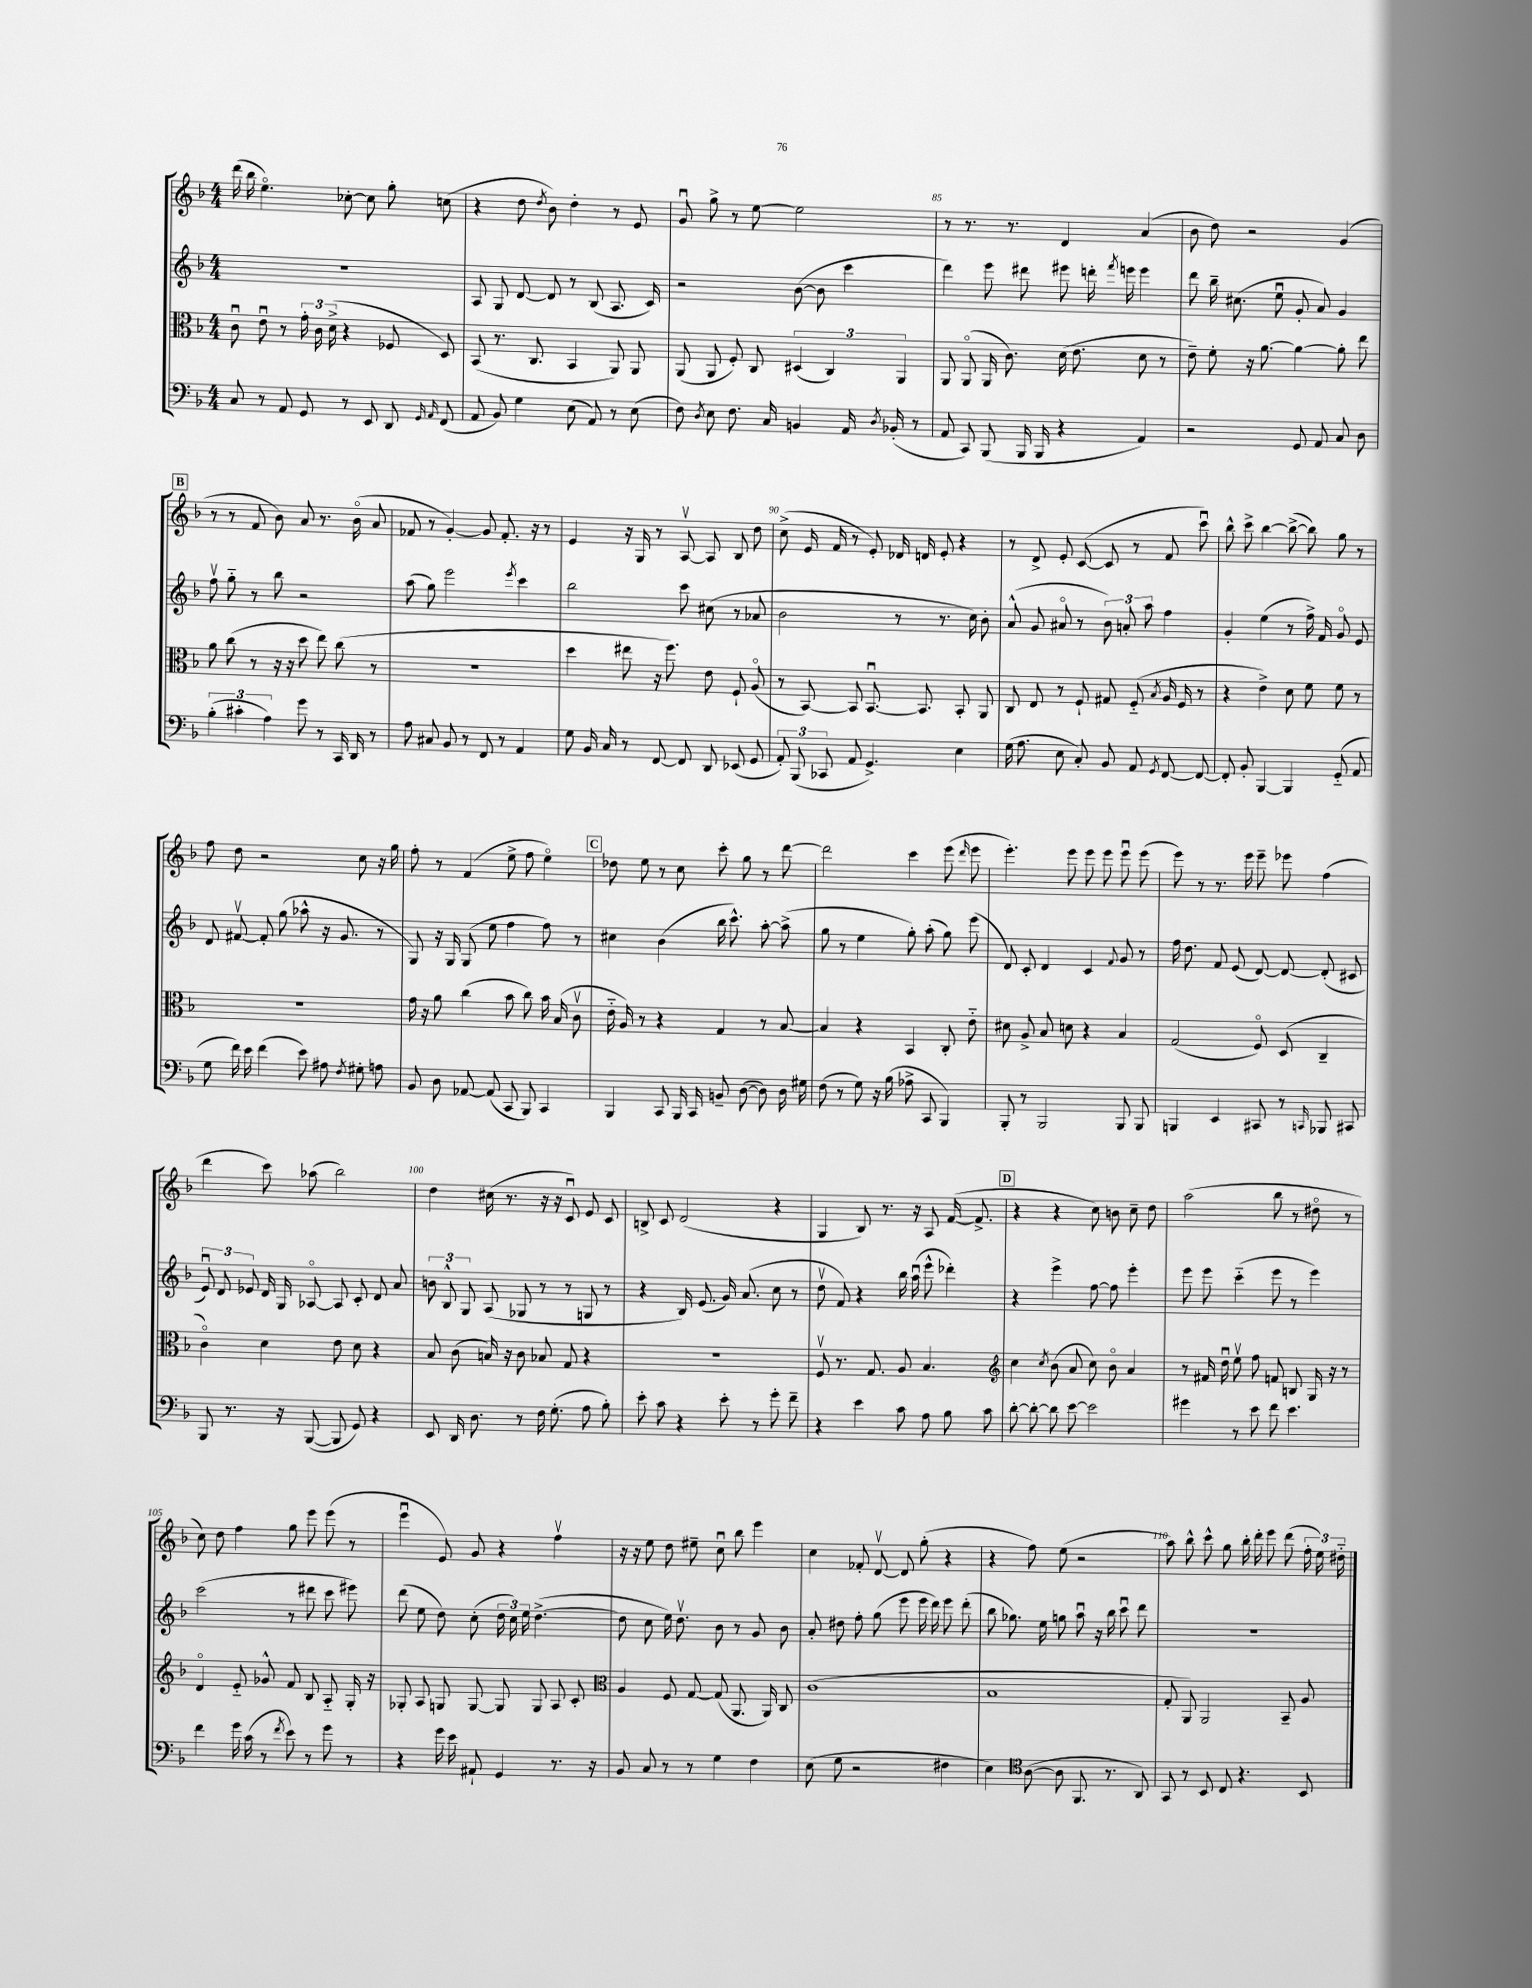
<<
\new StaffGroup <<
\new Staff = "s0" {
    \clef treble \key f \major \numericTimeSignature \time 4/4
    \autoBeamOff d'''16( bes''16 e''4.\flageolet) ces''8~-. ces''8 g''8-. c''8( |
    r4 d''8 \acciaccatura { d''8 } bes'8) d''4-. r8 e'8 |
    g'8\downbow g''8-> r8 e''8~ e''2 |
    r8 r8. r8. d'4 a'4( |
    bes'8 d''8) r2 g'4( |
    \mark \markup { \box "B" } r8 r8 f'8 bes'8) a'8 r8. bes'16\flageolet( a'8 |
    fes'8 r8 g'4~-.) g'8 fes'8.-. r16 r8 |
    e'4 r16 g16 r8 a8~\upbow a8 bes8 d''8 |
    c''8->( e'16 f'16 r8 e'8-.) des'16 d'16 e'8-. r4 |
    r8 d'8-> e'8-. c'8~( c'8 r8 f'8 c'''8\downbow) |
    bes''8-^ c'''8-> bes''4~ bes''8~->( bes''8) g''8 r8 |
    f''8 d''8 r2 c''8 r16 g''16 |
    f''8-. r8 f'4( e''8-> f''8 e''4\flageolet) |
    \mark \markup { \box "C" } des''8 e''8 r8 c''8 c'''8-. g''8 r8 d'''8~ |
    d'''2 c'''4 e'''8( \grace { d'''16 } e'''8 |
    e'''4.-.) e'''8 e'''8 e'''8 e'''8\downbow e'''8( |
    e'''8) r8 r8. e'''16 e'''8-- ees'''8 f''4( |
    d'''4 c'''8) aes''8( bes''2) |
    d''4 cis''16( r8. r16 r16 c'8\downbow) e'8 c'8 |
    b8-> c'8 d'2( r4 |
    g4 bes8) r8. r16 a8 f'16~( f'8.-> |
    \mark \markup { \box "D" } r4 r4 c''8) b'8 c''8-- d''8 |
    a''2( bes''8 r8 dis''8\flageolet r8 |
    c''8) d''8 f''4 g''8 e'''8 e'''8( r8 |
    e'''4\downbow e'8) g'8 r4 f''4\upbow |
    r16 r16 e''8 d''8 eis''8-- c''8\downbow bes''8 e'''4 |
    c''4 fes'8-. d'8~\upbow d'8 g''8-.( r4 |
    r4 f''8) e''8( r2 |
    a''8) bes''8-^ c'''8-^ g''8 bes''16-. d'''16-. e'''8 d'''8( \tuplet 3/2 { f''16-. e''16) dis''16-_ } \bar "|." |
}
\new Staff = "s1" {
    \clef treble \key f \major \numericTimeSignature \time 4/4
    \autoBeamOff R1 |
    a8 g8 d'8~ d'8 r8 bes8( a8. c'16) |
    r2 bes'8~( bes'8 c'''4 |
    d'''4) e'''8 dis'''8 eis'''8 d'''16-. \acciaccatura { f'''8 } e'''16 e'''4 |
    d'''8 bes''16-- cis''8.( e''8\downbow g'8-. a'8) g'4 |
    \mark \markup { \box "B" } f''8\upbow g''8-_ r8 bes''8 r2 |
    a''8( g''8) e'''2 \acciaccatura { e'''8 } c'''4 |
    bes''2 c'''8 cis''8( r8 aes'8 |
    bes'2 r8 r8. c''16) bes'8-. |
    a'8-^( g'8 ais'8\flageolet r8 \tuplet 3/2 { bes'8) a'8-. a''8 } f''4 |
    g'4-. e''4( r8 f''16->) f'16 g'8\flageolet e'8 |
    d'8 fis'8~\upbow fis'8-. g''8( aes''8-^ r16 g'8. r8 |
    g8) r16 g16 g8( e''8 f''4 f''8) r8 |
    \mark \markup { \box "C" } cis''4 bes'4( bes''16 c'''8.-^) a''8~-. a''8->( |
    g''8 r8 e''4 g''8-.) a''8-.( g''8) e'''8( |
    d'8) c'8-. d'4 c'4 \appoggiatura { f'8 } g'8 r8 |
    f''16 d''8. f'8 e'8( d'8~) d'8~ d'8-.( cis'8 |
    \tuplet 3/2 { e'8\downbow) d'8 ees'8 } d'16 g16 aes8~\flageolet aes8 c'8-. d'8 a'8 |
    \tuplet 3/2 { b'8 bes8-^ g8 } a8( ges8 r8 r8 g8 r8 |
    r4 bes16) e'8.( g'16) a'8.( c''8 r8 |
    d''8\upbow f'8) r4 bes''16 a''16\downbow( e'''8-^ des'''4-.) |
    \mark \markup { \box "D" } r4 e'''4-> f''8~ f''8 e'''4-. |
    e'''8 e'''8 c'''4-_( e'''8 r8 e'''4) |
    c'''2( r8 dis'''8 c'''8 eis'''8) |
    d'''8( e''8 d''8) c''8-.( \tuplet 3/2 { d''16 c''16) e''16 } d''4.~->( |
    d''8 c''8 e''16) d''8.\upbow bes'8 r8 g'8 bes'8 |
    a'8-. dis''8 f''8-. g''8( e'''8 e'''16 d'''16) e'''8 d'''8-.( |
    bes''8 ges''8.) e''16 g''8 a''8\downbow r16 bes''16 c'''8\downbow d'''8 |
    R1 \bar "|." |
}
\new Staff = "s2" {
    \clef alto \key f \major \numericTimeSignature \time 4/4
    \autoBeamOff c'8\downbow e'8\downbow r8 \tuplet 3/2 { g'16-. c'16 d'16->( } r4 fes8 d8) |
    bes,8( r8. c8. bes,4 a,8) a,8 |
    a,8( a,8 f8-.) c8 \tuplet 3/2 { dis4( c4) a,4 } |
    a,8 a,8\flageolet( a,16 c'8.) d'16( e'8. d'8 r8 |
    e'8--) f'8-. r16 a'8.~ a'4~ a'8-. e''8 |
    \mark \markup { \box "B" } a'8 c''8( r8 r16 r16 d''8 e''8) c''8( r8 |
    R1 |
    d''4 eis''8 r16 f''8.) e'8 f8-! a8\flageolet( |
    r8 bes,8~) bes,8 bes,8.~\downbow bes,8. bes,8-. a,8 |
    c8 e8 r8 f8-! gis8 f8-_( \acciaccatura { bes8 } a16 f16 r8 |
    r4 e'4->) d'8 f'8 f'8 r8 |
    R1 |
    g'16 r16 a'8 c''4( bes'8 c''8) bes'16 bes16( c'8\upbow |
    \mark \markup { \box "C" } e'16-_ a16) r8 r4 g4 r8 bes8~ |
    bes4 r4 bes,4 c8-. e'8-_ |
    dis'8 a8-> bes8 d'8 r4 bes4 |
    g2( f8\flageolet) d8( c4-- |
    c'4\flageolet) d'4 e'8 d'8 r4 |
    bes8 c'8( b16) r16 c'8 bes8 g8 r4 |
    r1 |
    f8\upbow r8. g8. a8 bes4. |
    \mark \markup { \box "D" } \clef treble c''4 \acciaccatura { c''8 } bes'8( a'8 c''8) bes'8\flageolet a'4 |
    r8 fis'16 d''16\downbow e''8\upbow f''8 f'8 b8 g16 r16 r8 |
    d'4\flageolet e'8-_ ges'8-^ f'8 bes8 a8-_ g16-. r16 |
    ges8-. a8 g8 g8~ g8 g8 a8 c'8-. |
    \clef alto a4 f8 g8~ g8( a,8. a,16) c8 |
    c'1( |
    bes1 |
    g8-. a,8) a,2 bes,8-- a8 \bar "|." |
}
\new Staff = "s3" {
    \clef bass \key f \major \numericTimeSignature \time 4/4
    \autoBeamOff c8 r8 a,8 g,8 r8 e,8 d,8 \grace { g,16 a,16 } f,8( |
    a,8 bes,8) g4 e8( a,8) r8 e8( |
    f8) \acciaccatura { d8 } e8 f8. c16 b,4 a,16 \acciaccatura { d8 } bes,16-.( r8 |
    a,8 c,8) bes,,8( bes,,16 bes,,16 r4 a,4) |
    r2 g,8 a,8 c8 d8 |
    \mark \markup { \box "B" } \tuplet 3/2 { bes4-.( cis'4-. a4) } g'8 r8 c,16 d,16 r8 |
    a8 cis8 bes,8 r8 f,8 r8 a,4 |
    g8 bes,16 c16 r8 f,8~ f,8 d,8 ees,8( g,8 |
    \tuplet 3/2 { a,8-.) bes,,8( ces,8 } a,8 g,4.->) e4 |
    g16( a8. e8 c8-.) bes,8 a,8 \acciaccatura { g,8 } f,8~ f,8~ |
    f,8-. bes,8-. bes,,4~ bes,,4 g,8-_( a,8 |
    g8 f'16) e'16 f'4( e'8) ais8 \acciaccatura { f8 } gis8-. a8 |
    bes,8 d8 aes,8~ aes,8( c,8 bes,,8) c,4 |
    \mark \markup { \box "C" } bes,,4 c,8 bes,,16 c,16 b,8-- d8~( d8) d16 gis16 |
    f8( r8 g8) r16 bes16( aes8-> c,8 bes,,4) |
    bes,,8-. r8 bes,,2 bes,,8 bes,,8 |
    b,,4 e,4 cis,8 r8 \grace { c,16 } bes,,8 cis,8 |
    bes,,8 r8. r16 bes,,8~( bes,,8 g,8) r4 |
    e,8 d,16 d8. r8 f16 g8.-.( a8 bes8-.) |
    e'8-. c'8 r4 e'8-. r8 g'8-. f'8-- |
    r4 e'4 c'8 a8 bes8 c'8 |
    \mark \markup { \box "D" } d'8~-. d'8~-. d'8 e'8~ e'2 |
    gis'4 r8 e'8 f'8 e'4. |
    f'4 g'16 c'16( r8 \acciaccatura { f'8 } e'8) r8 g'8 r8 |
    r4 g'16 e'16 ais,8-! g,4 r8. r16 |
    bes,8 c8 r8 r8 g4 f4 |
    e8( g8 r2 fis4 |
    e4) \clef tenor a8~( a8 f,8. r8. a,8) |
    g,8 r8 bes,8 c8 r4. bes,8 \bar "|." |
}
>>
>>
\layout { \context { \Score currentBarNumber = #82 \override BarNumber.break-visibility = ##(#f #t #t) barNumberVisibility = #(every-nth-bar-number-visible 5) } }
